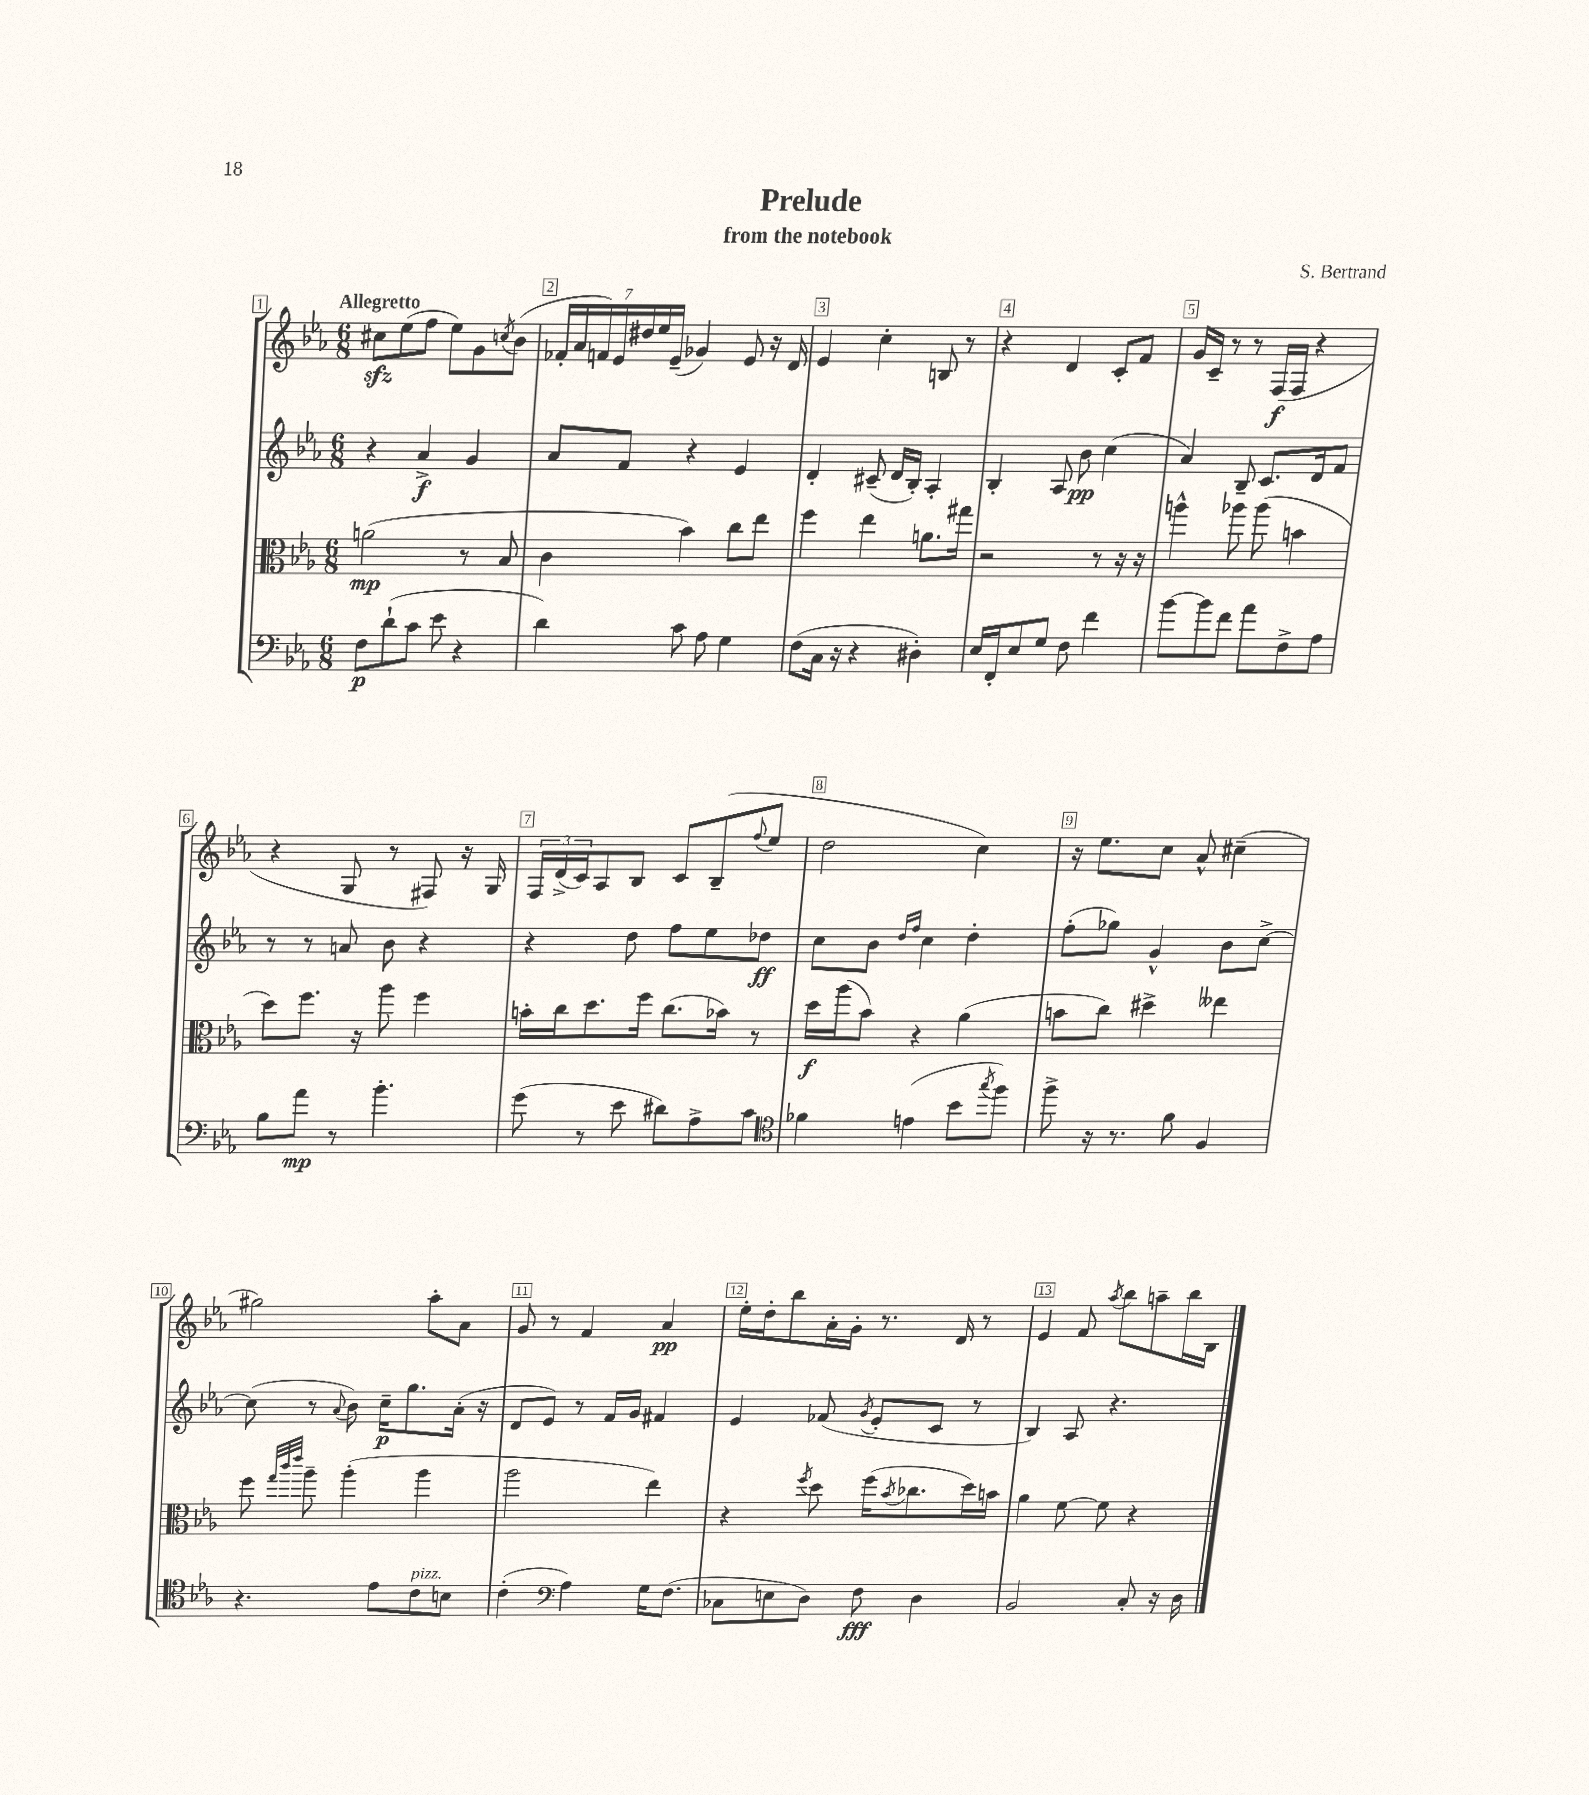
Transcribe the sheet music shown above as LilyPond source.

\header { title = "Prelude" composer = "S. Bertrand" subtitle = "from the notebook" }
<<
\new StaffGroup <<
\new Staff = "s0" {
    \clef treble \key ees \major \numericTimeSignature \time 6/8 \tempo "Allegretto"
    cis''8\sfz ees''8( f''8 ees''8) g'8 \acciaccatura { c''8 } bes'8( |
    \tuplet 7/4 { fes'16-. aes'16 f'16) ees'16 dis''16 ees''16 ees'16--( } ges'4) ees'8 r16 d'16 |
    ees'4 c''4-. b8 r8 |
    r4 d'4 c'8-. f'8 |
    g'16 c'16-- r8 r8 f16\f( f16 r4 |
    r4 g8 r8 fis8) r16 g16 |
    \tuplet 3/2 { f16 d'16->( c'16) } aes8 bes8 c'8 bes8--( \appoggiatura { f''8 } ees''8 |
    d''2 c''4) |
    r16 ees''8. c''8 aes'8-^ cis''4--( |
    gis''2) aes''8-. aes'8 |
    g'8 r8 f'4 aes'4\pp |
    ees''16-. d''16-. bes''8 aes'16-. g'16-. r8. d'16 r8 |
    ees'4 f'8 \acciaccatura { aes''8 } bes''8 a''8-- bes''16 bes16 \bar "|." |
}
\new Staff = "s1" {
    \clef treble \key ees \major \numericTimeSignature \time 6/8
    r4 aes'4->\f g'4 |
    aes'8 f'8 r4 ees'4 |
    d'4-. cis'8--( d'16 bes16-.) aes4-. |
    bes4-. aes8 bes'8\pp c''4( |
    aes'4) bes8-- c'8. d'16 f'8 |
    r8 r8 a'8 bes'8 r4 |
    r4 d''8 f''8 ees''8 des''8\ff |
    c''8 bes'8 \grace { d''16 f''16 } c''4 d''4-. |
    f''8-.( ges''8) g'4-^ bes'8 c''8~-> |
    c''8( r8 \appoggiatura { aes'8 } bes'8) c''16--\p g''8. aes'16-.( r16 |
    d'8 ees'8) r8 f'16 g'16 fis'4 |
    ees'4 fes'8( \acciaccatura { g'8 } ees'8-. c'8 r8 |
    bes4) aes8 r4. \bar "|." |
}
\new Staff = "s2" {
    \clef alto \key ees \major \numericTimeSignature \time 6/8
    a'2\mp( r8 bes8 |
    c'4 bes'4) c''8 ees''8 |
    f''4 ees''4 a'8. gis''16 |
    r2 r8 r16 r16 |
    a''4-^ aes''8 aes''8( b'4 |
    d''8) f''8. r16 aes''8 f''4 |
    b'16-. c''16 d''8. f''16 c''8.( bes'16) r8 |
    d''16\f aes''16( bes'8) r4 aes'4( |
    b'8 c''8) dis''4-> eeses''4 |
    f''8 \grace { g''32 c'''32 ees'''32 } aes''8-- aes''4-.( aes''4 |
    aes''2 ees''4) |
    r4 \acciaccatura { f''8 } d''8 f''16( \acciaccatura { bes'8 } ces''8. d''16) b'16 |
    aes'4 f'8~ f'8 r4 \bar "|." |
}
\new Staff = "s3" {
    \clef bass \key ees \major \numericTimeSignature \time 6/8
    f8\p d'8-!( c'8 ees'8 r4 |
    d'4) c'8 aes8 g4 |
    f8( c16 r16 r4 dis4-.) |
    ees16 f,16-. ees8 g8 f8 f'4 |
    bes'8~ bes'8 f'8 aes'8 f8-> aes8 |
    bes8 aes'8\mp r8 bes'4.-. |
    g'8( r8 ees'8 dis'8) aes8-> c'8 |
    \clef tenor fes'4 e'4( bes'8 \acciaccatura { g''8 } f''8) |
    f''8-> r16 r8. f'8 f4 |
    r4. ees'8 c'8^\markup { \italic "pizz." } b8 |
    c'4-.( \clef bass aes4) g16 f8.( |
    ces8 e8 d8) f8\fff d4 |
    bes,2 c8-. r16 d16 \bar "|." |
}
>>
>>
\layout { \context { \Score \override BarNumber.break-visibility = ##(#f #t #t) barNumberVisibility = #all-bar-numbers-visible \override BarNumber.stencil = #(make-stencil-boxer 0.1 0.3 ly:text-interface::print) } }
